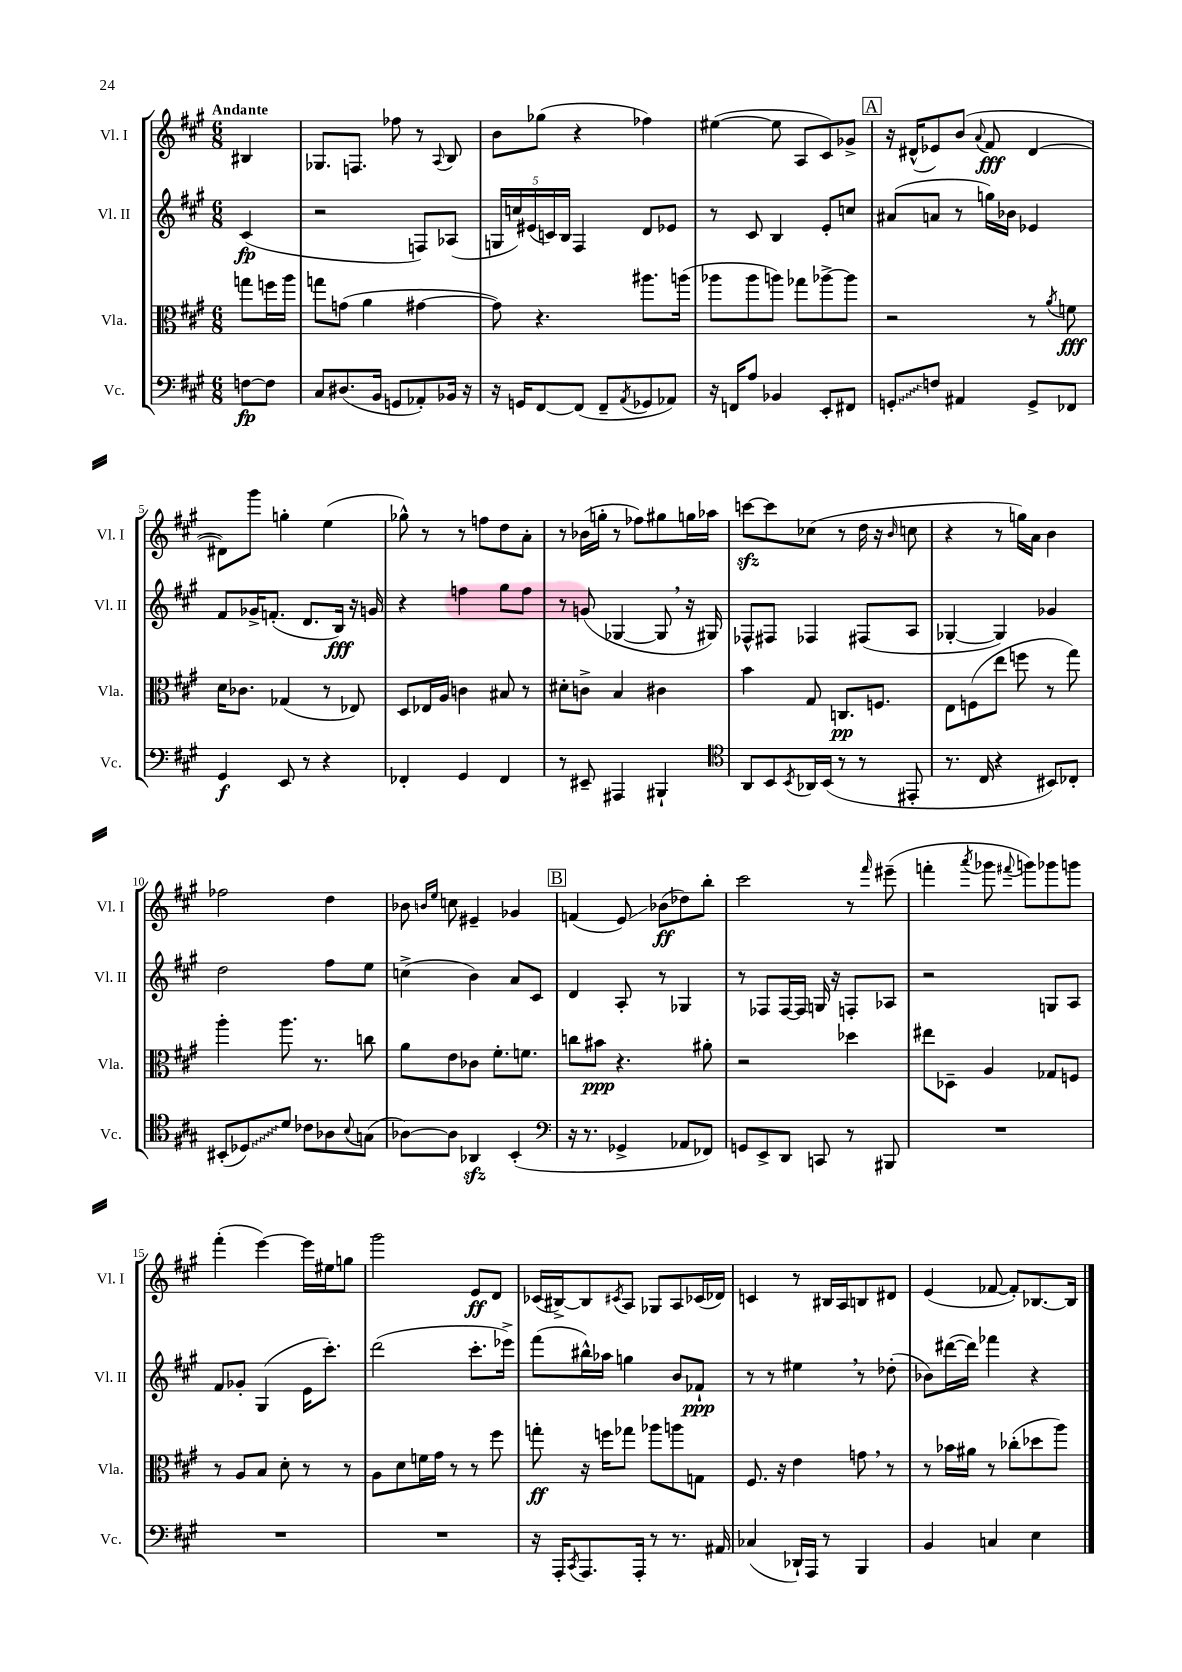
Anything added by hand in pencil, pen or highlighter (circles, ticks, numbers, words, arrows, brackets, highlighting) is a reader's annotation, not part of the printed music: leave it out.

**kern	**kern	**kern	**kern
*staff4	*staff3	*staff2	*staff1
*clefF4	*clefC3	*clefG2	*clefG2
*k[f#c#g#]	*k[f#c#g#]	*k[f#c#g#]	*k[f#c#g#]
*M6/8	*M6/8	*M6/8	*M6/8
[8F	8gg	(4c#	4B#
8F]	16ff	.	.
.	16aa	.	.
=	=	=	=
8C#	8gg	2r	8.G-
(8.D#	(8g	.	.
.	.	.	8.F
.	4a	.	.
16BB	.	.	.
8GG	.	.	8ff-
8AA-')	[4g#	8F)	8r
.	.	.	8qqA
16BB-	.	(8A-	8B
16r	.	.	.
=	=	=	=
16r	8g#])	20G	8b
.	.	20cc)	.
16GG	.	.	.
.	.	(20e#	.
[8FF#	4.r	.	(8gg-
.	.	20c)	.
.	.	20B	.
(8FF#]	.	4F#	4r
8FF#~	.	.	.
8qAA	.	.	.
8GG-	8.aa#	8d	4ff-)
8AA-)	.	8e-	.
.	(16aa	.	.
=	=	=	=
16r	8aa-	8r	([4ee#
16FF	.	.	.
8A	8aa-	8c#	.
4BB-	8aa)	4B	8ee#]
.	8gg-	.	8A
8EE'	[8aa-^	8e'	8c#)
8FF#	8aa-]	8cc	8g-^
=	=	=	=
8GG'	2r	(8a#	16r
.	.	.	(16d#^^
8F	.	8a	8e-)
4AA#	.	8r	(8b
.	.	.	8qqa
.	.	16gg)	8f#
.	.	16b-	.
8GG^	8r	4e-	[4d#
.	8qa	.	.
8FF-	8f	.	.
=	=	=	=
4GG#	16d	8f#	8d#])
.	8.c-	.	.
.	.	16g-^	8ggg#
.	.	(8.f'	.
8EE	(4G-	.	4gg'
8r	.	8.d	.
4r	8r	.	(4ee
.	.	16B)	.
.	8E-)	16r	.
.	.	16g	.
=	=	=	=
4FF-'	8D	4r	8gg-^^)
.	16E-	.	8r
.	16A	.	.
4GG#	4c	4ff	8r
.	.	.	8ff
4FF-	8B#	8gg#	8dd
.	8r	8ff	8a'
=	=	=	=
8r	8d#'	8r	8r
8EE#~	8c^	(8g	(16b-
.	.	.	16gg'
4AAA#	4B	[4G-	8r
.	.	.	8ff-)
4BBB#`	4c#	8G-]	8gg#
.	.	16r	16gg
.	.	16G#)	16aa-
=	=	=	=
*clefC4	*	*	*
8AA	4b	8F-^^	[8ccc
8BB	.	8F#	8ccc]
8qBB	.	.	.
16AA-	8G#	4F-	(8cc-
(16BB	.	.	.
8r	8.C	.	8r
8r	.	(8F#	16dd
.	8.F	.	16r
.	.	.	16qqb
8EE#'	.	8A	8cc
=	=	=	=
8.r	8E	[4G-'	4r
.	(8F	.	.
16C#	.	.	.
4r	8ee	4G-])	8r
.	8ff	.	16gg)
.	.	.	16a
8BB#)	8r	4g-	4b
8C-'	8gg#)	.	.
=	=	=	=
(8BB#'	4aa'	2dd	2ff-
8D-)	.	.	.
8d	8.aa	.	.
8c-	.	.	.
.	8.r	.	.
8A-	.	8ff#	4dd
8qqB	.	.	.
(8G	8cc	8ee	.
=	=	=	=
[8A-)	8a	(4cc^	8b-
.	.	.	16qqb
.	.	.	16qqee
8A-]	8e	.	8cc
4AA-	8c-	4b)	4e#~
.	8.f#'	.	.
(4BB'	.	8a	4g-
.	8.f	.	.
.	.	8c#	.
=	=	=	=
*clefF4	*	*	*
16r	8cc	4d	(4f
8.r	.	.	.
.	8b#	.	.
4GG-^	4.r	8A'	8e)
.	.	8r	(8b-
8AA-	.	4G-	8dd-)
8FF-)	8a#'	.	8bb'
=	=	=	=
8GG	2r	8r	2ccc#
8EE^	.	8F-	.
8DD	.	[16F-	.
.	.	16F-]	.
8CC	.	16G	.
.	.	16r	.
8r	4dd-	8F'	8r
.	.	.	16qqfff#
8BBB#	.	8A-	(8eee#~
=	=	=	=
2.r	8ee#	2r	4fff'
.	8D-~	.	.
.	.	.	8qaaa
.	4A	.	8ggg-
.	.	.	8qqfff#
.	.	.	8ggg)
.	8G-	8G	8ggg-
.	8F	8A	8ggg
=	=	=	=
2.r	8r	8f#	(4fff#'
.	8A	8g-'	.
.	8B	(4G#	[4eee)
.	8d'	.	.
.	8r	16e	16eee]
.	.	8.ccc#')	16ee#
.	8r	.	8gg
=	=	=	=
2.r	8A	(2ddd	2ggg#
.	8d	.	.
.	16f	.	.
.	16g#	.	.
.	8r	.	.
.	8r	8.ccc#'	8e
.	8ff#	.	8d
.	.	16eee-^)	.
=	=	=	=
16r	8gg'	(8fff#	(16c-
16AAA'	.	.	[16B#^)
8qCC#	.	.	.
8.AAA	16r	16bb#^^)	8B#]
.	16ff	16aa-	.
.	.	.	8qc#
.	8gg-	4gg	8A
16AAA'	.	.	.
8r	8aa-	.	8G-
8.r	8aa	8b	8A
.	8G	8f-`	(16c-
16AA#	.	.	16d-)
=	=	=	=
(4C-	8.F#	8r	4c
.	.	8r	.
.	16r	.	.
16DD-`)	4e	4ee#	8r
16AAA	.	.	.
8r	.	.	16B#
.	.	.	16A
4BBB	8g	8r	8B
.	8r	(8dd-'	8d#
=	=	=	=
4BB	8r	8b-)	(4e
.	16b-	([16ddd#	.
.	16a#	16ddd#])	.
4C	8r	4fff-	[8f-
.	(8cc-'	.	8f-'])
4E	8dd-	4r	[8.B-
.	8aa)	.	.
.	.	.	16B-]
==	==	==	==
*-	*-	*-	*-
